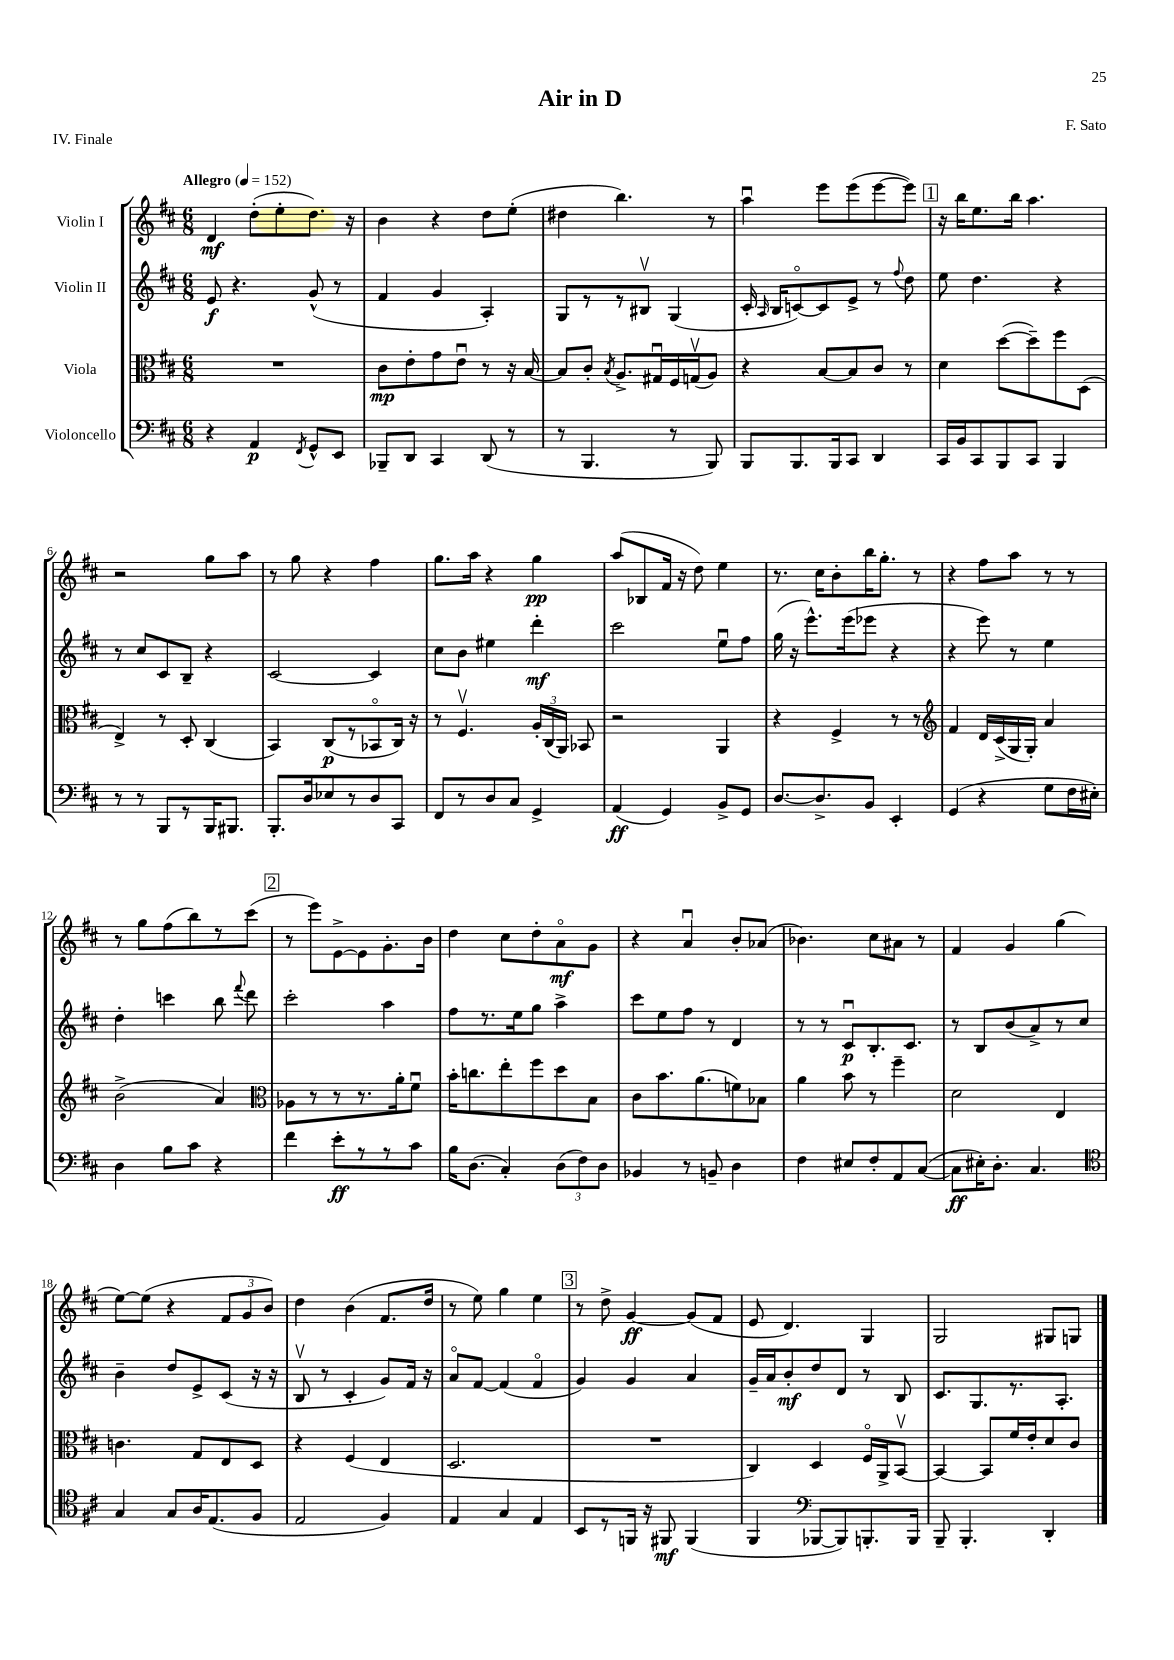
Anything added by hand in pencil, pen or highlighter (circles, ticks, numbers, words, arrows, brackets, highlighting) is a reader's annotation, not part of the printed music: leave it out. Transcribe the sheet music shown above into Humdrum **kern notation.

**kern	**dynam	**kern	**dynam	**kern	**dynam	**kern	**dynam
*part4	*part4	*part3	*part3	*part2	*part2	*part1	*part1
*staff4	*staff4	*staff3	*staff3	*staff2	*staff2	*staff1	*staff1
*I"Violoncello	*	*I"Viola	*	*I"Violin II	*	*I"Violin I	*
*clefF4	*	*clefC3	*	*clefG2	*	*clefG2	*
*k[f#c#]	*	*k[f#c#]	*	*k[f#c#]	*	*k[f#c#]	*
*M6/8	*	*M6/8	*	*M6/8	*	*M6/8	*
*MM152	*	*MM152	*	*MM152	*	*MM152	*
=1	=1	=1	=1	=1	=1	=1	=1
!	!	!	!	!	!	!LO:TX:a:B:t=Allegro	!
4r	.	2.r	.	8e/	f	4d/	mf
.	.	.	.	4.r	.	.	.
4AA/	p	.	.	.	.	(8dd'\L	.
.	.	.	.	.	.	8ee'\	.
8qFF#/	.	.	.	.	.	.	.
8GG^^/L	.	.	.	(8g^^/	.	8.dd\J)	.
8EE/J	.	.	.	8r	.	.	.
.	.	.	.	.	.	16r	.
=2	=2	=2	=2	=2	=2	=2	=2
8BBB-X~/L	.	8c#\L	mp	4f#/	.	4b\	.
8DD/J	.	8e'\	.	.	.	.	.
4CC#/	.	8g\	.	4g/	.	4r	.
.	.	8eu\J	.	.	.	.	.
(8DD/	.	8r	.	4A'/)	.	8dd\L	.
8r	.	16r	.	.	.	(8ee'\J	.
.	.	[16B/	.	.	.	.	.
=3	=3	=3	=3	=3	=3	=3	=3
8r	.	8B/L]	.	8G/L	.	4dd#X\	.
4.BBB/	.	8c#'/J	.	8r	.	.	.
.	.	8qB/	.	.	.	.	.
.	.	8.A^/L	.	8r	.	4.bb\)	.
.	.	.	.	8B#Xv/J	.	.	.
.	.	16G#Xu/L	.	.	.	.	.
8r	.	16F#/	.	(4G/	.	.	.
.	.	(16Gnv/J	.	.	.	.	.
8BBB/)	.	8A/J)	.	.	.	8r	.
=4	=4	=4	=4	=4	=4	=4	=4
8BBB/L	.	4r	.	16c#'/	.	4aau\	.
.	.	.	.	16qqA/	.	.	.
.	.	.	.	16B/KL	.	.	.
8.BBB/	.	.	.	[8cn/)	.	.	.
.	.	[8B/L	.	8c/]	.	8eee\L	.
16BBB/k	.	.	.	.	.	.	.
8CC#/J	.	8B/]	.	8e^/J	.	(8eee\	.
4DD/	.	8c#/J	.	8r	.	[8eee\	.
.	.	.	.	8qqff#/	.	.	.
.	.	8r	.	8dd\	.	8eee\J])	.
!!LO:REH:place=s1:t=1
=5	=5	=5	=5	=5	=5	=5	=5
16CC#/LL	.	4d\	.	8ee\	.	16r	.
16BB/J	.	.	.	.	.	16bb\KL	.
8CC#/	.	.	.	4.dd\	.	8.ee\	.
8BBB/	.	([8dd\L	.	.	.	.	.
.	.	.	.	.	.	16bb\Jk	.
8CC#/J	.	8dd~\])	.	.	.	4.aa\	.
4BBB/	.	8ff#\	.	4r	.	.	.
.	.	(8D\J	.	.	.	.	.
!!LO:LB:g=z
=6	=6	=6	=6	=6	=6	=6	=6
8r	.	4E^/)	.	8r	.	2r	.
8r	.	.	.	8cc#/L	.	.	.
8BBB/L	.	8r	.	8c#/	.	.	.
8r	.	8D'/	.	8B~/J	.	.	.
16BBB/K	.	(4C#/	.	4r	.	8gg\L	.
8.BBB#X/J	.	.	.	.	.	.	.
.	.	.	.	.	.	8aa\J	.
=7	=7	=7	=7	=7	=7	=7	=7
8.BBB'/L	.	4BB/)	.	[2c#/	.	8r	.
.	.	.	.	.	.	8gg\	.
16D/k	.	.	.	.	.	.	.
8E-X/	.	(8C#/L	p	.	.	4r	.
8r	.	8r	.	.	.	.	.
8D/	.	8BB-X/	.	4c#/]	.	4ff#\	.
8CC#/J	.	16C#/Jk)	.	.	.	.	.
.	.	16r	.	.	.	.	.
=8	=8	=8	=8	=8	=8	=8	=8
8FF#/L	.	8r	.	8cc#\L	.	8.gg\L	.
8r	.	4.F#v/	.	8b\J	.	.	.
.	.	.	.	.	.	16aa\Jk	.
8D/	.	.	.	4ee#X\	.	4r	.
8C#/J	.	.	.	.	.	.	.
4GG^/	.	24A'/LL	.	4ddd'\	mf	4gg\	pp
.	.	(24C#/	.	.	.	.	.
.	.	24AA/JJ)	.	.	.	.	.
.	.	8BB-X/	.	.	.	.	.
=9	=9	=9	=9	=9	=9	=9	=9
(4AA/	ff	2r	.	2ccc#\	.	(8aa/L	.
.	.	.	.	.	.	8B-X/	.
4GG/)	.	.	.	.	.	16f#/Jk	.
.	.	.	.	.	.	16r	.
.	.	.	.	.	.	8dd\)	.
8BB^/L	.	4AA/	.	8eeu\L	.	4ee\	.
8GG/J	.	.	.	8ff#\J	.	.	.
=10	=10	=10	=10	=10	=10	=10	=10
[8.D/L	.	4r	.	(16gg\	.	8.r	.
.	.	.	.	16r	.	.	.
.	.	.	.	8.eee^^\L)	.	.	.
8.D^/]	.	.	.	.	.	16cc#\KL	.
.	.	4F#^/	.	.	.	8b'\	.
.	.	.	.	(16eee\k	.	.	.
8BB/J	.	.	.	8eee-X\J	.	16bb\K	.
.	.	.	.	.	.	8.gg'\J	.
4EE'/	.	8r	.	4r	.	.	.
.	.	8r	.	.	.	8r	.
=11	=11	=11	=11	=11	=11	=11	=11
*	*	*clefG2	*	*	*	*	*
(4GG/	.	4f#/	.	4r	.	4r	.
4r	.	16d/LL	.	8eee\)	.	8ff#\L	.
.	.	(16c#^/	.	.	.	.	.
.	.	16G/	.	8r	.	8aa\J	.
.	.	16G'/JJ)	.	.	.	.	.
8G\L	.	4a/	.	4ee\	.	8r	.
16F#\L	.	.	.	.	.	8r	.
16E#X'\JJ)	.	.	.	.	.	.	.
!!LO:LB:g=z
=12	=12	=12	=12	=12	=12	=12	=12
4D\	.	(2b^\	.	4dd'\	.	8r	.
.	.	.	.	.	.	8gg\L	.
8B\L	.	.	.	4cccn\	.	(8ff#\	.
8c#\J	.	.	.	.	.	8bb\)	.
4r	.	4a/)	.	8bb\	.	8r	.
.	.	.	.	8qqfff#/	.	.	.
.	.	.	.	8ddd\	.	(8ccc#\J	.
!!LO:REH:place=s1:t=2
=13	=13	=13	=13	=13	=13	=13	=13
*	*	*clefC3	*	*	*	*	*
4f#\	.	8A-X\L	.	2ccc#'\	.	8r	.
.	.	8r	.	.	.	8eee\L)	.
8e'\L	ff	8r	.	.	.	[8e^\	.
8r	.	8.r	.	.	.	8e\]	.
8r	.	.	.	4aa\	.	8.g'\	.
.	.	16a'\k	.	.	.	.	.
8c#\J	.	8f#u\J	.	.	.	.	.
.	.	.	.	.	.	16b\Jk	.
=14	=14	=14	=14	=14	=14	=14	=14
16B\KL	.	16b'\KL	.	8ff#\L	.	4dd\	.
(8.D\J	.	8.ccn\	.	.	.	.	.
.	.	.	.	8.r	.	.	.
4C#'/)	.	8ee'\	.	.	.	8cc#\L	.
.	.	.	.	16ee\k	.	.	.
.	.	8ff#\	.	8gg\J	.	8dd'\	.
(12D\L	.	8dd\	.	4aa^\	.	8a\	mf
12F#\)	.	.	.	.	.	.	.
.	.	8B\J	.	.	.	8g\J	.
12D\J	.	.	.	.	.	.	.
=15	=15	=15	=15	=15	=15	=15	=15
4BB-X/	.	8c#\L	.	8ccc#\L	.	4r	.
.	.	8.b\	.	8ee\	.	.	.
8r	.	.	.	8ff#\J	.	4au/	.
.	.	(8.a\	.	.	.	.	.
8BBn~/	.	.	.	8r	.	.	.
4D\	.	8fn\)	.	4d/	.	8b'/L	.
.	.	8B-X\J	.	.	.	(8a-X/J	.
=16	=16	=16	=16	=16	=16	=16	=16
4F#\	.	4a\	.	8r	.	4.b-X\)	.
.	.	.	.	8r	.	.	.
8E#X/L	.	8b\	.	8c#u/L	p	.	.
8F#'/	.	8r	.	8.B'/	.	8cc#\L	.
8AA/	.	4ff#~\	.	.	.	8a#X\J	.
.	.	.	.	8.c#/J	.	.	.
([8C#/J	.	.	.	.	.	8r	.
=17	=17	=17	=17	=17	=17	=17	=17
8C#\L]	ff	2d\	.	8r	.	4f#/	.
16E#X'\K)	.	.	.	8B/L	.	.	.
8.D'\J	.	.	.	.	.	.	.
.	.	.	.	(8b/	.	4g/	.
4.C#/	.	.	.	8a^/)	.	.	.
.	.	4E/	.	8r	.	(4gg\	.
.	.	.	.	8cc#/J	.	.	.
!!LO:LB:g=z
=18	=18	=18	=18	=18	=18	=18	=18
*clefC4	*	*	*	*	*	*	*
4G/	.	4.cn\	.	4b~\	.	[8ee\L)	.
.	.	.	.	.	.	(8ee\J]	.
8G/L	.	.	.	8dd/L	.	4r	.
16A/K	.	8G/L	.	8e^/	.	.	.
(8.E/	.	.	.	.	.	.	.
.	.	8E/	.	(8c#/J	.	12f#/L	.
.	.	.	.	.	.	12g/	.
8F#/J	.	8D/J	.	16r	.	.	.
.	.	.	.	.	.	12b/J)	.
.	.	.	.	16r	.	.	.
=19	=19	=19	=19	=19	=19	=19	=19
2E/	.	4r	.	8Bv/	.	4dd\	.
.	.	.	.	8r	.	.	.
.	.	(4F#/	.	4c#'/	.	(4b\	.
4F#/)	.	4E/	.	8g/L)	.	8.f#/L	.
.	.	.	.	16f#/Jk	.	.	.
.	.	.	.	16r	.	16dd/Jk	.
=20	=20	=20	=20	=20	=20	=20	=20
4E/	.	2.D/	.	8a/L	.	8r	.
.	.	.	.	[8f#/J	.	8ee\)	.
4G/	.	.	.	(4f#/]	.	4gg\	.
4E/	.	.	.	4f#/	.	4ee\	.
!!LO:REH:place=s1:t=3
=21	=21	=21	=21	=21	=21	=21	=21
8BB/L	.	2.r	.	4g/)	.	8r	.
8r	.	.	.	.	.	8dd^\	.
16FFn/Jk	.	.	.	4g/	.	[4g/	ff
16r	.	.	.	.	.	.	.
8FF#X/	mf	.	.	.	.	.	.
(4FF#/	.	.	.	4a/	.	(8g/L]	.
.	.	.	.	.	.	8f#/J	.
=22	=22	=22	=22	=22	=22	=22	=22
4FF#/	.	4C#/)	.	16g~/LL	.	8e/	.
.	.	.	.	16a/J	.	.	.
.	.	.	.	8b'/	mf	4.d/)	.
*clefF4	*	*	*	*	*	*	*
[8BBB-X/L	.	4D/	.	8dd/	.	.	.
8BBB-/])	.	.	.	8d/J	.	.	.
8.BBBn'/	.	16F#/LL	.	8r	.	4G/	.
.	.	16AA^/J	.	.	.	.	.
.	.	[8BBv/J	.	8B/	.	.	.
16BBB/Jk	.	.	.	.	.	.	.
=23	=23	=23	=23	=23	=23	=23	=23
8BBB~/	.	4BB/_	.	8.c#/L	.	2G/	.
4.BBB'/	.	.	.	.	.	.	.
.	.	.	.	8.G/	.	.	.
.	.	8BB/L]	.	.	.	.	.
.	.	16f#/L	.	8.r	.	.	.
.	.	16e'/J	.	.	.	.	.
4DD'/	.	8d/	.	.	.	8G#X/L	.
.	.	.	.	8.A'/J	.	.	.
.	.	8c#/J	.	.	.	8Gn/J	.
==	==	==	==	==	==	==	==
*-	*-	*-	*-	*-	*-	*-	*-
